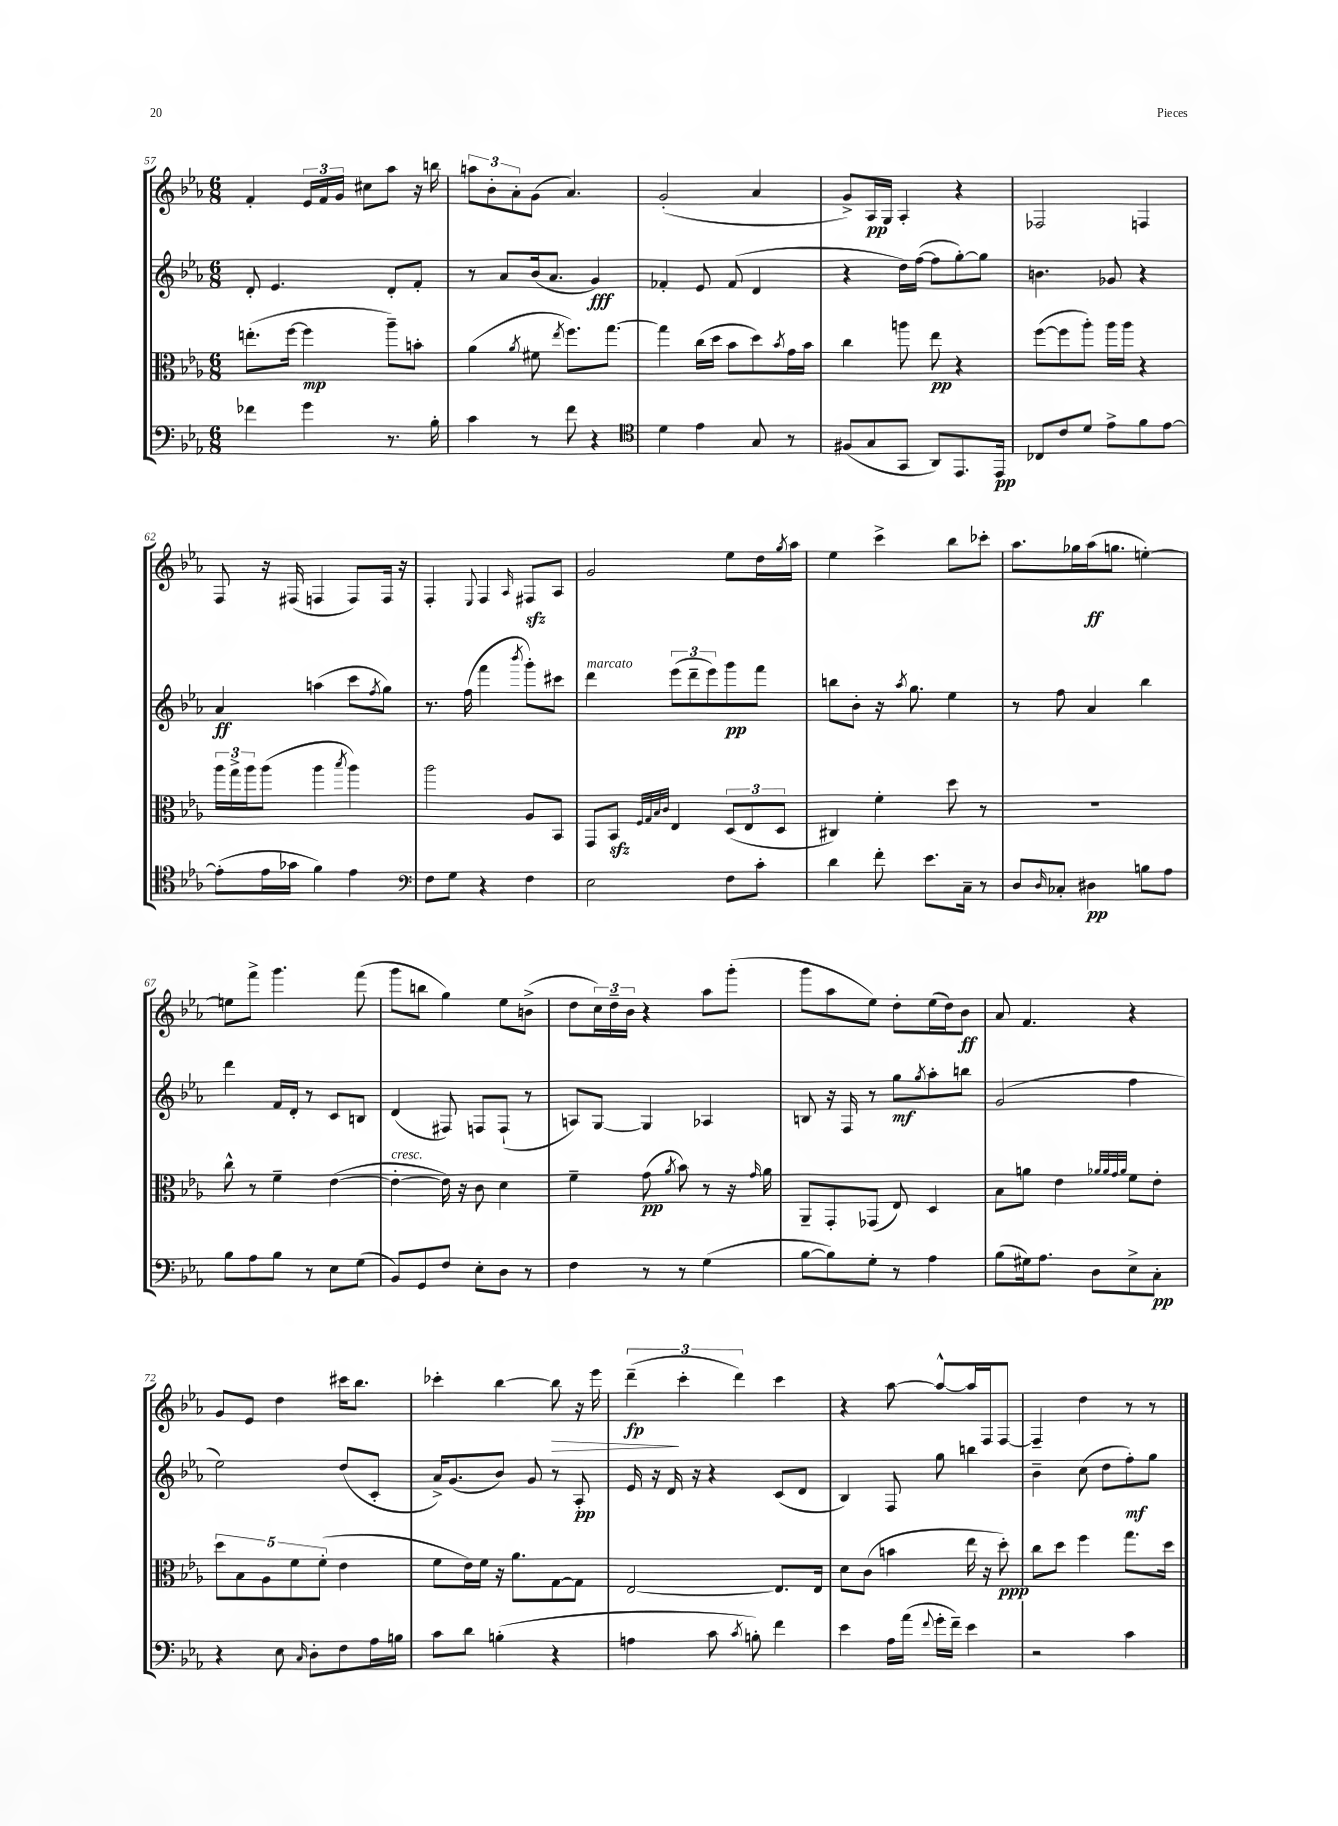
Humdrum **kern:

**kern	**dynam	**kern	**dynam	**kern	**dynam	**kern	**dynam
*part4	*part4	*part3	*part3	*part2	*part2	*part1	*part1
*staff4	*staff4	*staff3	*staff3	*staff2	*staff2	*staff1	*staff1
*clefF4	*	*clefC3	*	*clefG2	*	*clefG2	*
*k[b-e-a-]	*	*k[b-e-a-]	*	*k[b-e-a-]	*	*k[b-e-a-]	*
*M6/8	*	*M6/8	*	*M6/8	*	*M6/8	*
=57	=57	=57	=57	=57	=57	=57	=57
4f-X\	.	(8.een'\L	.	8d'/	.	4f'/	.
.	.	.	.	4.e-/	.	.	.
.	.	[16ff\Jk	.	.	.	.	.
4g\	.	4ff\]	mp	.	.	24e-/LL	.
.	.	.	.	.	.	24f/	.
.	.	.	.	.	.	24g/JJ	.
.	.	.	.	.	.	8cc#X\L	.
8.r	.	8aa-~\L)	.	8d'/L	.	8aa-\J	.
.	.	8bn'\J	.	8f'/J	.	16r	.
16B-'\	.	.	.	.	.	16bbn\	.
=58	=58	=58	=58	=58	=58	=58	=58
4c\	.	(4a-\	.	8r	.	12aan\L	.
.	.	.	.	.	.	12b-'\	.
.	.	.	.	8a-/L	.	.	.
.	.	.	.	.	.	12a-'\	.
.	.	8qa-/	.	.	.	.	.
8r	.	8f#X\	.	(16b-/k	.	(8g\J	.
.	.	.	.	8.a-/J	.	.	.
.	.	8qee-/	.	.	.	.	.
8f\	.	8.ff\L)	.	.	.	4.a-/)	.
4r	.	.	.	4g/)	fff	.	.
.	.	[8.gg\J	.	.	.	.	.
=59	=59	=59	=59	=59	=59	=59	=59
*clefC4	*	*	*	*	*	*	*
4d\	.	4gg\]	.	4f-X'/	.	(2g'/	.
4e-\	.	(16cc\LL	.	8e-/	.	.	.
.	.	16dd\JJ	.	.	.	.	.
.	.	8b-\L	.	(8f-/	.	.	.
8G/	.	8dd\)	.	4d/	.	4a-/	.
.	.	8qb-/	.	.	.	.	.
8r	.	16g\L	.	.	.	.	.
.	.	16b-\JJ	.	.	.	.	.
=60	=60	=60	=60	=60	=60	=60	=60
(8F#X/L	.	4cc\	.	4r	.	8g^/L)	.
8G/	.	.	.	.	.	16A-/L	pp
.	.	.	.	.	.	16G/JJ	.
8GG/J	.	8aan\	.	16dd\LL)	.	4A-'/	.
.	.	.	.	([16ff\JJ	.	.	.
8AA-/L)	.	8ee-\	pp	8ff\L]	.	.	.
8.EE-/	.	4r	.	[8gg'\)	.	4r	.
.	.	.	.	8gg\J]	.	.	.
16EE-/Jk	pp	.	.	.	.	.	.
=61	=61	=61	=61	=61	=61	=61	=61
8C-X/L	.	([8ff\L	.	4.bn\	.	2F-X/	.
8c/	.	8ff\]	.	.	.	.	.
8d/J	.	8aa-'\J)	.	.	.	.	.
8e-^\L	.	16aa-\LL	.	8g-X/	.	.	.
.	.	16aa-\JJ	.	.	.	.	.
8f\	.	4r	.	4r	.	4Fn/	.
[8e-\J	.	.	.	.	.	.	.
!!LO:LB:g=z
=62	=62	=62	=62	=62	=62	=62	=62
(8e-'\L]	.	24aa-\LL	.	4a-/	ff	8F/	.
.	.	24gg^\	.	.	.	.	.
.	.	24aa-\J	.	.	.	.	.
16e-\L	.	(8aa-\J	.	.	.	16r	.
16g-X\JJ	.	.	.	.	.	(16F#X/	.
4f\)	.	4aa-\	.	(4aan\	.	4Fn/	.
.	.	8qbb-/	.	.	.	.	.
4e-\	.	4aa-\)	.	8ccc\L	.	8F/L)	.
.	.	.	.	8qff/	.	.	.
.	.	.	.	8gg\J)	.	16F/Jk	.
.	.	.	.	.	.	16r	.
=63	=63	=63	=63	=63	=63	=63	=63
*clefF4	*	*	*	*	*	*	*
8F\L	.	2aa-\	.	8.r	.	4F'/	.
8G\J	.	.	.	.	.	.	.
.	.	.	.	(16ff\	.	.	.
.	.	.	.	.	.	8qqE-/	.
4r	.	.	.	4fff\	.	4F/	.
.	.	.	.	8qbbb-/	.	16qqA-/	.
4F\	.	8A-/L	.	8ggg'\L)	.	8F#Xzz/L	.
.	.	8BB-/J	.	8ccc#X\J	.	8A-/J	.
=64	=64	=64	=64	=64	=64	=64	=64
!	!	!	!	!LO:TX:a:i:t=marcato	!	!	!
2E-\	.	8GG/L	.	4ddd\	.	2g/	.
.	.	8BB-zz/J	.	.	.	.	.
.	.	32qqF/LLL	.	.	.	.	.
.	.	32qqG/	.	.	.	.	.
.	.	32qqB-/	.	.	.	.	.
.	.	32qqc/JJJ	.	.	.	.	.
.	.	4E-/	.	(12eee-\L	.	.	.
.	.	.	.	12ddd~\	.	.	.
.	.	.	.	12eee-\)	.	.	.
8F\L	.	(12D/L	.	8ggg\	pp	8ee-\L	.
.	.	12E-/	.	.	.	.	.
8c'\J	.	.	.	8fff\J	.	16dd\L	.
.	.	12D/J	.	.	.	.	.
.	.	.	.	.	.	8qgg/	.
.	.	.	.	.	.	16aa-\JJ	.
=65	=65	=65	=65	=65	=65	=65	=65
4d\	.	4C#X/)	.	8bbn\L	.	4ee-\	.
.	.	.	.	8b-'\J	.	.	.
8f'\	.	4f'\	.	16r	.	4ccc^\	.
.	.	.	.	8qaa-/	.	.	.
.	.	.	.	8.gg\	.	.	.
8.e-\L	.	.	.	.	.	.	.
.	.	8dd\	.	4ee-\	.	8bb-\L	.
16C~\Jk	.	.	.	.	.	.	.
8r	.	8r	.	.	.	8ccc-X'\J	.
=66	=66	=66	=66	=66	=66	=66	=66
8D/L	.	2.r	.	8r	.	8.aa-\L	.
16qqD/	.	.	.	.	.	.	.
8C-X'/J	.	.	.	8ff\	.	.	.
.	.	.	.	.	.	16gg-X\L	.
4D#X\	pp	.	.	4a-/	.	(16aa-\J	ff
.	.	.	.	.	.	8.ggn\J	.
8Bn\L	.	.	.	4bb-\	.	[4een'\)	.
8A-\J	.	.	.	.	.	.	.
!!LO:LB:g=z
=67	=67	=67	=67	=67	=67	=67	=67
8B-\L	.	8cc^^\	.	4ddd\	.	8een\L]	.
8A-\	.	8r	.	.	.	8fff^\J	.
8B-\J	.	4f~\	.	16f/LL	.	4.ggg\	.
.	.	.	.	16d'/JJ	.	.	.
8r	.	.	.	8r	.	.	.
8E-\L	.	([4e-\	.	8c/L	.	.	.
(8G\J	.	.	.	8Bn/J	.	(8fff\	.
=68	=68	=68	=68	=68	=68	=68	=68
!	!	!LO:TX:a:i:t=cresc.	!	!	!	!	!
8BB-/L)	.	4e-'\_	.	(4d/	.	8ggg\L	.
8GG/	.	.	.	.	.	8bbn\J	.
8F/J	.	16e-\])	.	8F#X/)	.	4gg\)	.
.	.	16r	.	.	.	.	.
8E-'\L	.	8c\	.	8Fn/L	.	.	.
8D\J	.	4d\	.	(8F`/J	.	8ee-\L	.
8r	.	.	.	8r	.	(8bn^\J	.
=69	=69	=69	=69	=69	=69	=69	=69
4F\	.	4f~\	.	8An/L)	.	8dd\L	.
.	.	.	.	[8G/J	.	24cc\L)	.
.	.	.	.	.	.	24dd~\	.
.	.	.	.	.	.	24b-\JJ	.
8r	.	(8g\	pp	4G/]	.	4r	.
.	.	8qa-/	.	.	.	.	.
8r	.	8b-\)	.	.	.	.	.
(4G\	.	8r	.	4A-X/	.	8aa-\L	.
.	.	16r	.	.	.	(8ggg'\J	.
.	.	16qqg/	.	.	.	.	.
.	.	16a-\	.	.	.	.	.
=70	=70	=70	=70	=70	=70	=70	=70
[8B-\L	.	8AA-~/L	.	8Bn/	.	8ggg\L	.
8B-\])	.	8GG'/	.	16r	.	8aa-\	.
.	.	.	.	16F/	.	.	.
8G'\J	.	(8GG-X/J	.	8r	.	8ee-\J)	.
8r	.	8E-/)	.	8gg\L	mf	8dd'\L	.
.	.	.	.	8qgg/	.	.	.
4A-\	.	4D/	.	8aa-'\	.	(16ee-\L	.
.	.	.	.	.	.	16dd\J)	.
.	.	.	.	8bbn\J	.	8b-\J	ff
=71	=71	=71	=71	=71	=71	=71	=71
(8B-\L	.	8B-\L	.	(2g/	.	8a-/	.
16G#X\k)	.	8an\J	.	.	.	4.f/	.
8.A-\J	.	.	.	.	.	.	.
.	.	4e-\	.	.	.	.	.
8D\L	.	.	.	.	.	.	.
.	.	32qqa-X/LLL	.	.	.	.	.
.	.	32qqa-/	.	.	.	.	.
.	.	32qqg/	.	.	.	.	.
.	.	32qqa-/JJJ	.	.	.	.	.
8E-^\	.	8f\L	.	4ff\	.	4r	.
8C'\J	pp	8e-'\J	.	.	.	.	.
!!LO:LB:g=z
=72	=72	=72	=72	=72	=72	=72	=72
4r	.	10dd\L	.	2ee-\)	.	8g/L	.
.	.	10B-\	.	.	.	.	.
.	.	.	.	.	.	8e-/J	.
.	.	10A-\	.	.	.	.	.
8E-\	.	.	.	.	.	4dd\	.
.	.	10f\	.	.	.	.	.
16qqC/	.	.	.	.	.	.	.
8D'\L	.	.	.	.	.	.	.
.	.	(10f'\J	.	.	.	.	.
8F\	.	4e-\	.	(8dd/L	.	16ccc#X\KL	.
.	.	.	.	.	.	8.bb-\J	.
16A-\L	.	.	.	8c'/J	.	.	.
16Bn\JJ	.	.	.	.	.	.	.
=73	=73	=73	=73	=73	=73	=73	=73
8c\L	.	8f\L	.	16a-^/KL)	.	4ccc-X'\	.
.	.	.	.	(8.g/	.	.	.
8d\J	.	16e-\L)	.	.	.	.	.
.	.	16f\JJ	.	.	.	.	.
(4Bn'\	.	16r	.	8b-/J)	.	[4bb-\	.
.	.	8.a-\L	.	.	.	.	.
.	.	.	.	8g/	.	.	.
!	!	!	!	!	!	!	!LO:HP:b
4r	.	[8G\	.	8r	.	8bb-\]	>
.	.	8G\J]	.	8A-'/	pp	16r	.
.	.	.	.	.	.	16eee-\	.
=74	=74	=74	=74	=74	=74	=74	=74
4An\	.	[2E-/	.	16e-/	.	(6ddd~\	fp
.	.	.	.	16r	.	.	.
.	.	.	.	16d/	.	.	.
.	.	.	.	.	.	6ccc'\	]
.	.	.	.	16r	.	.	.
8c\	.	.	.	4r	.	.	.
.	.	.	.	.	.	6ddd\)	.
8qc/	.	.	.	.	.	.	.
8Bn'\)	.	.	.	.	.	.	.
4f\	.	8.E-/L]	.	(8c/L	.	4ccc\	.
.	.	.	.	8d/J	.	.	.
.	.	16E-/Jk	.	.	.	.	.
=75	=75	=75	=75	=75	=75	=75	=75
4e-\	.	8d\L	.	4B-/)	.	4r	.
.	.	(8c\J	.	.	.	.	.
16A-\LL	.	4bn\	.	8F/	.	[8aa-\	.
(16a-\JJ	.	.	.	.	.	.	.
8qqf/	.	.	.	.	.	.	.
16g'\LL	.	.	.	8gg\	.	8aa-^^/L_	.
16f~\JJ)	.	.	.	.	.	.	.
4e-\	.	16ee-\	.	4bbn\	.	16aa-/L]	.
.	.	16r	.	.	.	16F/J	.
.	.	8dd'\)	ppp	.	.	[8F/J	.
=76	=76	=76	=76	=76	=76	=76	=76
2r	.	8cc\L	.	4b-~\	.	4F~/]	.
.	.	8dd\J	.	.	.	.	.
.	.	4ff\	.	(8cc\	.	4dd\	.
.	.	.	.	8dd\L	.	.	.
4c\	.	8.gg\L	.	8ff'\)	mf	8r	.
.	.	.	.	8gg\J	.	8r	.
.	.	16dd\Jk	.	.	.	.	.
==	==	==	==	==	==	==	==
*-	*-	*-	*-	*-	*-	*-	*-
